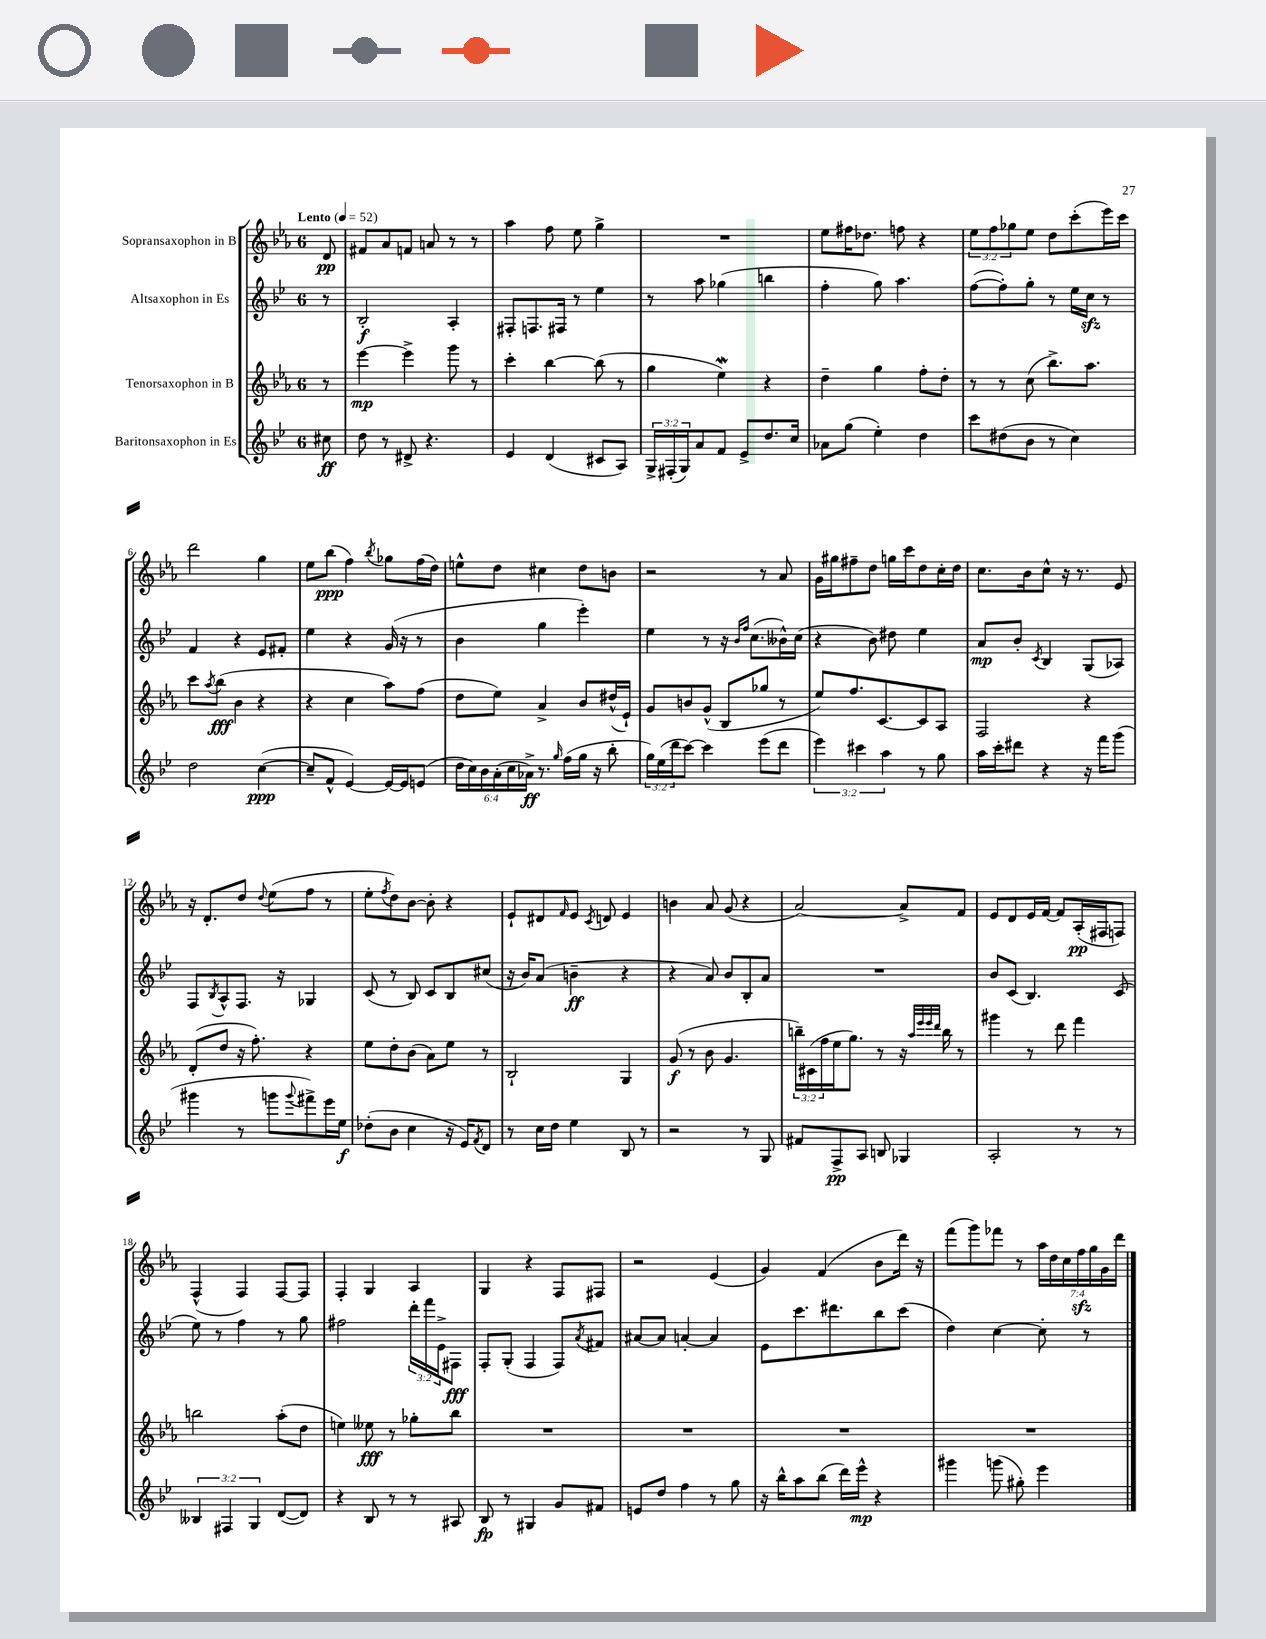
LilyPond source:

<<
\new StaffGroup <<
\new Staff = "s0" \with { instrumentName = "Sopransaxophon in B" } {
    \clef treble \key ees \major \once \override Staff.TimeSignature.style = #'single-digit \time 6/8 \override Staff.TupletNumber.text = #tuplet-number::calc-fraction-text \partial 8 \tempo "Lento" 4 = 52
    d'8\pp |
    fis'8 aes'8 f'8 a'8 r8 r8 |
    aes''4 f''8 ees''8 g''4-> |
    R2. |
    ees''8 fis''16 des''8. f''8 r4 |
    \tuplet 3/2 { ees''8 f''8 ges''8 } ees''8 d''8 c'''8-.( ees'''16) c'''16 |
    d'''2 g''4 |
    ees''8 bes''8\ppp( f''4) \acciaccatura { bes''8 } ges''8 f''16( d''16) |
    e''8-^ d''8 cis''4 d''8 b'8 |
    r2 r8 aes'8 |
    g'16 gis''16 fis''8-- d''8 g''16 c'''16 d''8 c''16-. d''16 |
    c''8. bes'16 c''8-^ r16 r8. ees'8 |
    r16 d'8.-. d''8 \appoggiatura { d''8 } ees''8( f''8 r8 |
    ees''8-. \acciaccatura { f''8 } d''8) bes'8~ bes'8-. r4 |
    ees'8-! dis'8 \grace { f'16 } ees'8 \acciaccatura { c'8 } d'8 ees'4 |
    b'4 aes'8 g'8( r4 |
    aes'2~) aes'8-> f'8 |
    ees'8 d'8 ees'16 f'16~ f'8 aes16-.\pp( fis16 f8) |
    f4-^( f4) f8~ f8 |
    f4-. g4 aes4 |
    g4 r4 f8 fis8 |
    r2 ees'4( |
    g'4) f'4( bes'8 d'''16) r16 |
    f'''8( g'''8) fes'''8 r8 \tuplet 7/4 { aes''16 d''16 c''16 f''16\sfz g''16 g'16 d'''16 } \bar "|." |
}
\new Staff = "s1" \with { instrumentName = "Altsaxophon in Es" } {
    \clef treble \key bes \major \once \override Staff.TimeSignature.style = #'single-digit \time 6/8 \override Staff.TupletNumber.text = #tuplet-number::calc-fraction-text \partial 8
    r8 |
    bes2-.\f a4-. |
    fis8-. f8. fis16 r8 ees''4 |
    r8 a''8 ges''4( b''4 |
    f''4-. g''8) a''4. |
    f''8~( f''8-.) g''8-. r8 ees''16 c''16\sfz r8 |
    f'4 r4 ees'8 fis'8-. |
    ees''4 r4 g'16( r16 r8 |
    bes'4 g''4 ees'''4-.) |
    ees''4 r8 r16 \grace { bes'16 f''16 } c''8.( beses'16-^) c''16( |
    r4 bes'8) dis''8 ees''4 |
    a'8\mp bes'8-. \acciaccatura { c'8 } bes4 g8( aes8) |
    f8 \acciaccatura { bes8 } a8-^ f8. r16 ges4 |
    c'8( r8 bes8) c'8 bes8 cis''8( |
    r16 bes'16) a'8( b'4--\ff r4 |
    r4 a'8) bes'8 bes8-. a'8 |
    R2. |
    bes'8 c'8( bes4.) c'8( |
    ees''8) r8 f''4 r8 g''8 |
    fis''2 \tuplet 3/2 { d'''16-. f'''16 ees'16-> } fis8\fff |
    f8-. g8-.( f4 f8) \acciaccatura { a'8 } fis'8 |
    ais'8~ ais'8 a'4~-. a'4 |
    ees'8 c'''8. dis'''8. bes''8 c'''8( |
    d''4) c''4~ c''8-. r8 \bar "|." |
}
\new Staff = "s2" \with { instrumentName = "Tenorsaxophon in B" } {
    \clef treble \key ees \major \once \override Staff.TimeSignature.style = #'single-digit \time 6/8 \override Staff.TupletNumber.text = #tuplet-number::calc-fraction-text \partial 8
    r8 |
    ees'''4~\mp ees'''4-> g'''8 r8 |
    c'''4-. bes''4~ bes''8( r8 |
    g''4 ees''4\mordent) r4 |
    d''4-- g''4 f''8-. d''8-. |
    r8 r8 c''8( bes''8.->) aes''8. |
    c'''8 \acciaccatura { aes''8 } bes''8\fff( bes'4 r4 |
    r4 c''4 aes''8) f''8( |
    d''8 ees''8) aes'4-> bes'8 dis''16-^( ees'16-!) |
    g'8 b'8 g'8-^( bes8 ges''8 r8 |
    ees''8) f''8. c'8.~ c'8 aes8 |
    f2 r4 |
    d'8-.( d''8 r16 f''8.-.) r4 |
    ees''8 d''8-. bes'8( aes'8) ees''8 r8 |
    bes2-! g4 |
    g'8\f( r8 bes'8 g'4. |
    \tuplet 3/2 { b''16--) cis'16( f''16 } ees''16 g''8.) r8 r16 \grace { aes''32 ees'''32 ees'''32 d'''32 } b''16 r8 |
    gis'''4 r8 d'''8 f'''4 |
    b''2 aes''8-.( d''8 |
    e''4) eeses''8\fff r8 ges''8-. bes''8 |
    R2. |
    R2. |
    R2. |
    R2. \bar "|." |
}
\new Staff = "s3" \with { instrumentName = "Baritonsaxophon in Es" } {
    \clef treble \key bes \major \once \override Staff.TimeSignature.style = #'single-digit \time 6/8 \override Staff.TupletNumber.text = #tuplet-number::calc-fraction-text \partial 8
    cis''8\ff |
    d''8 r8 dis'8-> r4. |
    ees'4 d'4( cis'8 a8) |
    \tuplet 3/2 { g16-> fis16-.( g16) } a'8 f'8 ees'8-> d''8. c''16 |
    aes'8 g''8( ees''4-.) d''4 |
    c'''8 dis''8( bes'8 r8 c''4) |
    d''2 c''4~\ppp( |
    c''8-- f'8-^ ees'4~) ees'16~ ees'16 e'8( |
    \tuplet 6/4 { d''16 c''16) bes'16 a'16-.( c''16 aes'16->\ff) } r8. \grace { g''16 } f''16( g''16 r16 bes''8-. |
    \tuplet 3/2 { g''16) ees''16( d'''16 } c'''8~) c'''4 ees'''8( d'''8 |
    \tuplet 3/2 { ees'''4) cis'''4 a''4 } r8 g''8 |
    a''16 c'''16-. dis'''8 r4 r16 f'''16 g'''8( |
    gis'''4 r8 g'''8 \appoggiatura { g'''8 } fis'''8->) ees'''16 ees''16\f |
    des''8-.( bes'8 c''4 r16 ees'16) \acciaccatura { f'8 } d'8 |
    r8 c''16 d''16 ees''4 bes8 r8 |
    r2 r8 g8 |
    fis'8 f8->\pp a8 b8 ges4 |
    a2-. r8 r8 |
    \tuplet 3/2 { beses4 fis4 g4 } d'8~( d'8) |
    r4 bes8 r8 r8 ais8 |
    bes8\fp r8 gis4 g'8 fis'8 |
    e'8 d''8 f''4 r8 g''8 |
    r16 bes''16-^ a''8 bes''8( d'''16) ees'''16-^\mp r4 |
    gis'''4 g'''8( gis''8-.) ees'''4 \bar "|." |
}
>>
>>
